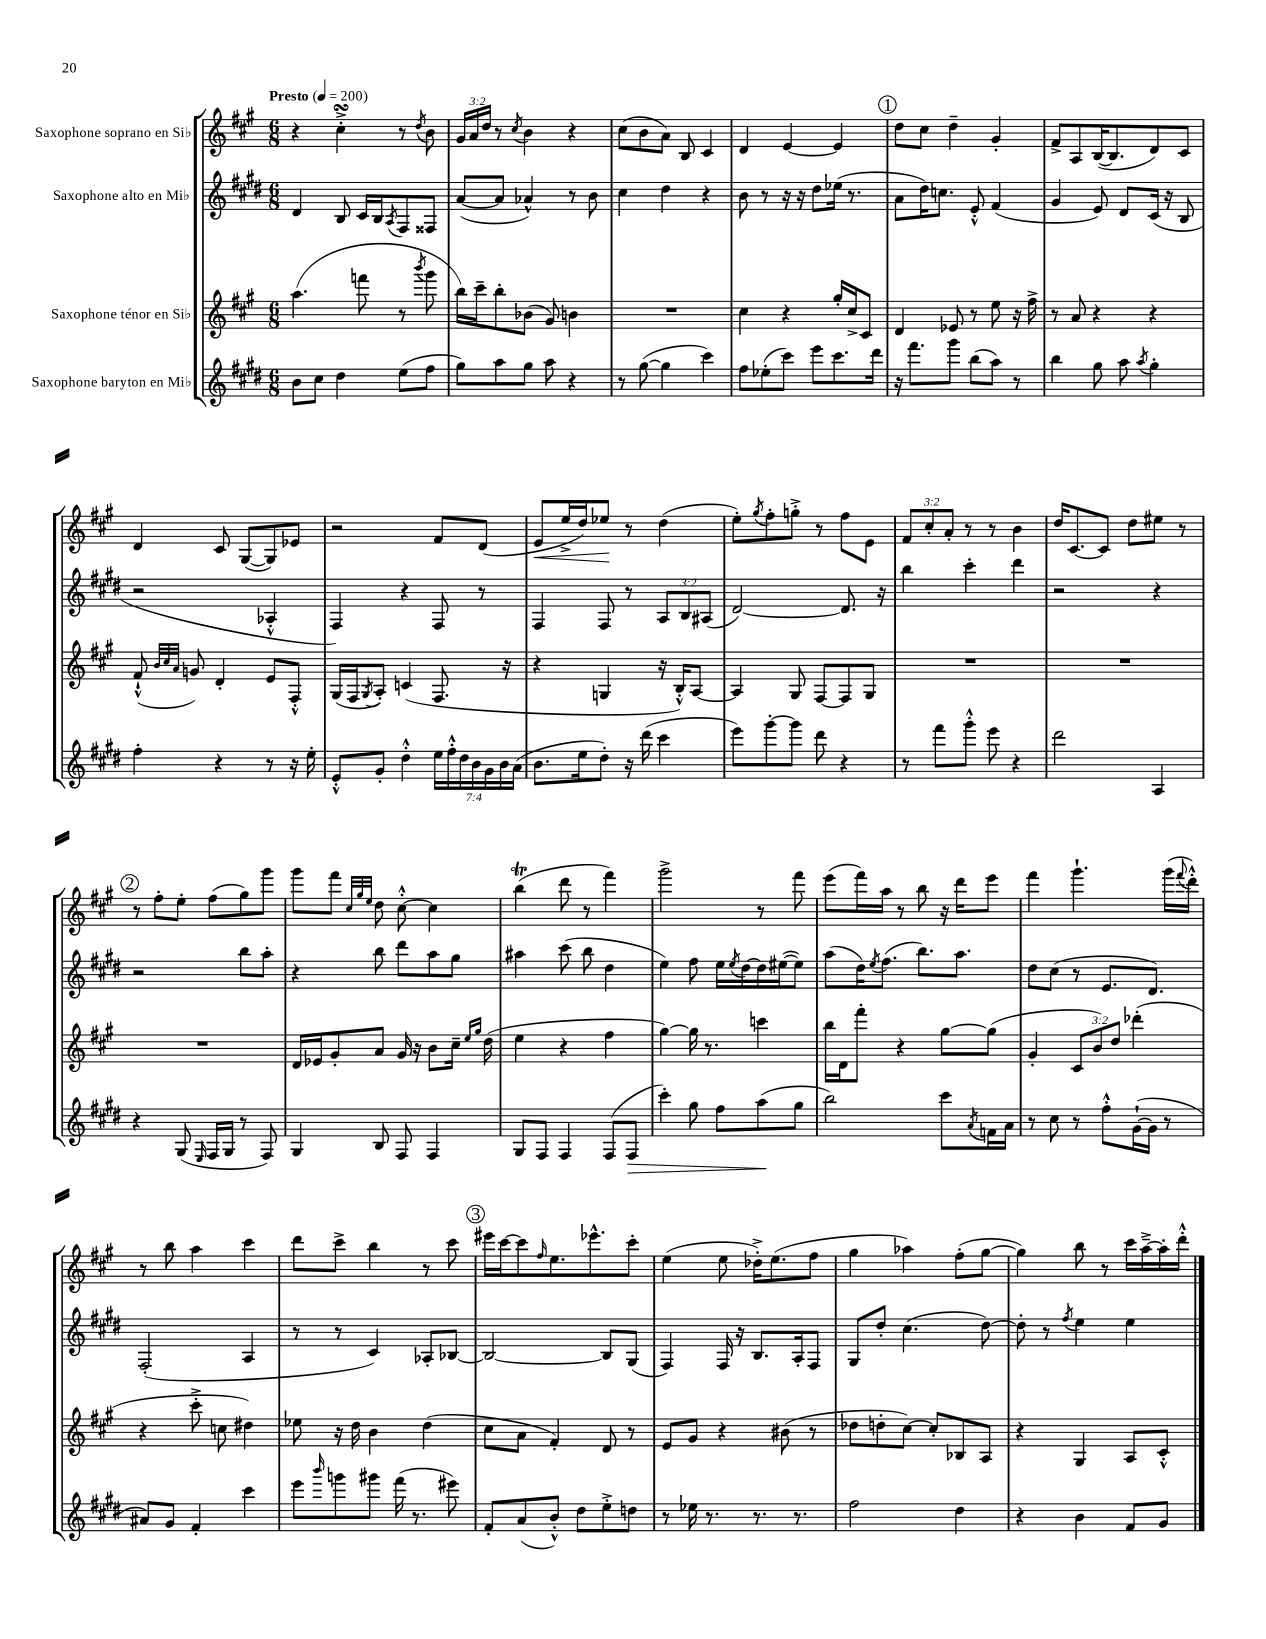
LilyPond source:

<<
\new StaffGroup <<
\new Staff = "s0" \with { instrumentName = "Saxophone soprano en Sib" } {
    \clef treble \key a \major \numericTimeSignature \time 6/8 \override Staff.TupletNumber.text = #tuplet-number::calc-fraction-text \tempo "Presto" 4 = 200
    r4 cis''4-.->\turn r8 \acciaccatura { d''8 } b'8 |
    \tuplet 3/2 { gis'16 a'16 d''16 } r8 \acciaccatura { cis''8 } b'4 r4 |
    cis''8( b'8 a'8) b8 cis'4 |
    d'4 e'4~ e'4 |
    \mark \markup { \circle "1" } d''8 cis''8 d''4-- gis'4-. |
    fis'8-> a8 b16~( b8. d'8) cis'8 |
    d'4 cis'8 gis8~( gis8) ees'8 |
    r2 fis'8 d'8( |
    e'8\< e''16-> d''16) ees''8\! r8 d''4( |
    e''8-.) \acciaccatura { gis''8 } fis''8-. g''8-.-> r8 fis''8 e'8 |
    \tuplet 3/2 { fis'8 cis''8-. a'8-. } r8 r8 b'4 |
    d''16 cis'8.~ cis'8 d''8 eis''8 r8 |
    \mark \markup { \circle "2" } r8 fis''8-. e''8-. fis''8( gis''8) gis'''8 |
    gis'''8 fis'''8 \grace { cis''32 gis''32 e''32 } d''8 cis''8~-.-^ cis''4 |
    b''4\trill( d'''8 r8 fis'''4) |
    gis'''2-> r8 fis'''8 |
    e'''8( fis'''16) a''16 r8 b''8 r16 d'''16 e'''8 |
    fis'''4 gis'''4.-! gis'''16( \appoggiatura { fis'''8 } d'''16-.-^) |
    r8 b''8 a''4 cis'''4 |
    d'''8 cis'''8-> b''4 r8 cis'''8 |
    \mark \markup { \circle "3" } eis'''16 cis'''16~ cis'''8 \grace { fis''16 } e''8. ees'''8.-^ cis'''8-. |
    e''4( e''8 des''16-.->) e''8.( fis''8 |
    gis''4 aes''4) fis''8-.( gis''8~ |
    gis''4) b''8 r8 cis'''16 a''16~---> a''16-. d'''16-.-^ \bar "|." |
}
\new Staff = "s1" \with { instrumentName = "Saxophone alto en Mib" } {
    \clef treble \key e \major \numericTimeSignature \time 6/8 \override Staff.TupletNumber.text = #tuplet-number::calc-fraction-text
    dis'4 b8 cis'16 b16 \acciaccatura { a8 } fis8 fisis8 |
    a'8~( a'8 aes'4-^) r8 b'8 |
    cis''4 dis''4 r4 |
    b'8 r8 r16 r16 dis''8 ees''16( r8. |
    \mark \markup { \circle "1" } a'8 dis''16) c''8. e'8-.-^ fis'4( |
    gis'4 e'8) dis'8 cis'16( r16 b8 |
    r2 aes4-.-^ |
    fis4) r4 fis8 r8 |
    fis4 fis8 r8 \tuplet 3/2 { a8 b8 ais8( } |
    dis'2~) dis'8. r16 |
    b''4 cis'''4-. dis'''4 |
    r2 r4 |
    \mark \markup { \circle "2" } r2 b''8 a''8-. |
    r4 b''8 dis'''8 a''8 gis''8 |
    ais''4 cis'''8( b''8 dis''4 |
    e''4) fis''8 e''16 \acciaccatura { e''8 } dis''16~ dis''16 eis''16~( eis''8) |
    a''8( dis''16) \acciaccatura { e''8 } fis''8.( b''8.) a''8. |
    dis''8 cis''8( r8 e'8. dis'8.) |
    fis2-.( a4 |
    r8 r8 cis'4) aes8-. bes8~ |
    \mark \markup { \circle "3" } bes2~ bes8 gis8( |
    fis4) fis16 r16 b8. a16-. fis8 |
    gis8 dis''8-. cis''4.( dis''8~) |
    dis''8-. r8 \acciaccatura { fis''8 } e''4 e''4 \bar "|." |
}
\new Staff = "s2" \with { instrumentName = "Saxophone ténor en Sib" } {
    \clef treble \key a \major \numericTimeSignature \time 6/8 \override Staff.TupletNumber.text = #tuplet-number::calc-fraction-text
    a''4.( f'''8 r8 \acciaccatura { b'''8 } gis'''8 |
    b''16) cis'''16-- b''8-. bes'8( gis'8) b'4 |
    R2. |
    cis''4 r4 gis''16-. cis''16-> cis'8 |
    \mark \markup { \circle "1" } d'4 ees'8 r8 e''8 r16 fis''16-> |
    r8 a'8 r4 r4 |
    fis'8-!-^( \grace { b'32 cis''32 a'32 } g'8) d'4-. e'8 fis8-.-^ |
    gis16( fis16 \acciaccatura { gis8 } a8-.) c'4( fis8. r16 |
    r4 g4 r16 b16-.-^) a8~ |
    a4 gis8 fis8~ fis8 gis8 |
    R2. |
    R2. |
    \mark \markup { \circle "2" } R2. |
    d'16 ees'16 gis'8-. a'8 gis'16 r16 b'8 cis''16-- \grace { e''16 gis''16 } d''16( |
    e''4 r4 fis''4 |
    gis''4~) gis''16 r8. c'''4 |
    b''16 d'16 fis'''8-. r4 gis''8~ gis''8( |
    gis'4-. \tuplet 3/2 { cis'8 b'8) d''8 } des'''4-.( |
    r4 cis'''8-.-> c''8 dis''4) |
    ees''8 r16 d''16 b'4 d''4( |
    \mark \markup { \circle "3" } cis''8 a'8 fis'4-.) d'8 r8 |
    e'8 gis'8 r4 bis'8( r8 |
    des''8 d''8-. cis''8~) cis''8-. bes8 a8 |
    r4 gis4 a8 cis'8-.-^ \bar "|." |
}
\new Staff = "s3" \with { instrumentName = "Saxophone baryton en Mib" } {
    \clef treble \key e \major \numericTimeSignature \time 6/8 \override Staff.TupletNumber.text = #tuplet-number::calc-fraction-text
    b'8 cis''8 dis''4 e''8( fis''8 |
    gis''8) a''8 gis''8 a''8 r4 |
    r8 gis''8~( gis''4 cis'''4) |
    fis''8 ees''8-.( cis'''8) e'''8 cis'''8. dis'''16 |
    \mark \markup { \circle "1" } r16 fis'''8. gis'''8 b''8( a''8) r8 |
    b''4 gis''8 a''8 \acciaccatura { a''8 } gis''4-. |
    fis''4-. r4 r8 r16 e''16-. |
    e'8-.-^ gis'8-. dis''4-.-^ \tuplet 7/4 { e''16 fis''16-.-^ dis''16 b'16 gis'16 b'16 a'16( } |
    b'8. e''16 dis''8-.) r16 dis'''16( cis'''4 |
    e'''8) gis'''8~-. gis'''8 dis'''8 r4 |
    r8 fis'''8 gis'''8-.-^ e'''8 r4 |
    dis'''2 a4 |
    \mark \markup { \circle "2" } r4 gis8( \grace { e16 } fis16 gis16 r8 fis8) |
    gis4 b8 fis8 fis4 |
    gis8 fis8 fis4 fis8( fis8\> |
    cis'''4-.) gis''8 fis''8 a''8\!( gis''8 |
    b''2) cis'''8 \acciaccatura { a'8 } f'16 a'16 |
    r8 cis''8 r8 fis''8-.-^ gis'16~-!( gis'16 r8 |
    ais'8) gis'8 fis'4-. cis'''4 |
    e'''8 \grace { b'''16 } g'''8 gis'''8 fis'''16( r8. eis'''8) |
    \mark \markup { \circle "3" } fis'8-. a'8( b'8-.-^) dis''8 e''8-.-> d''8 |
    r8 ees''16 r8. r8. r8. |
    fis''2 dis''4 |
    r4 b'4 fis'8 gis'8 \bar "|." |
}
>>
>>
\layout { \context { \Score \remove "Bar_number_engraver" } }
